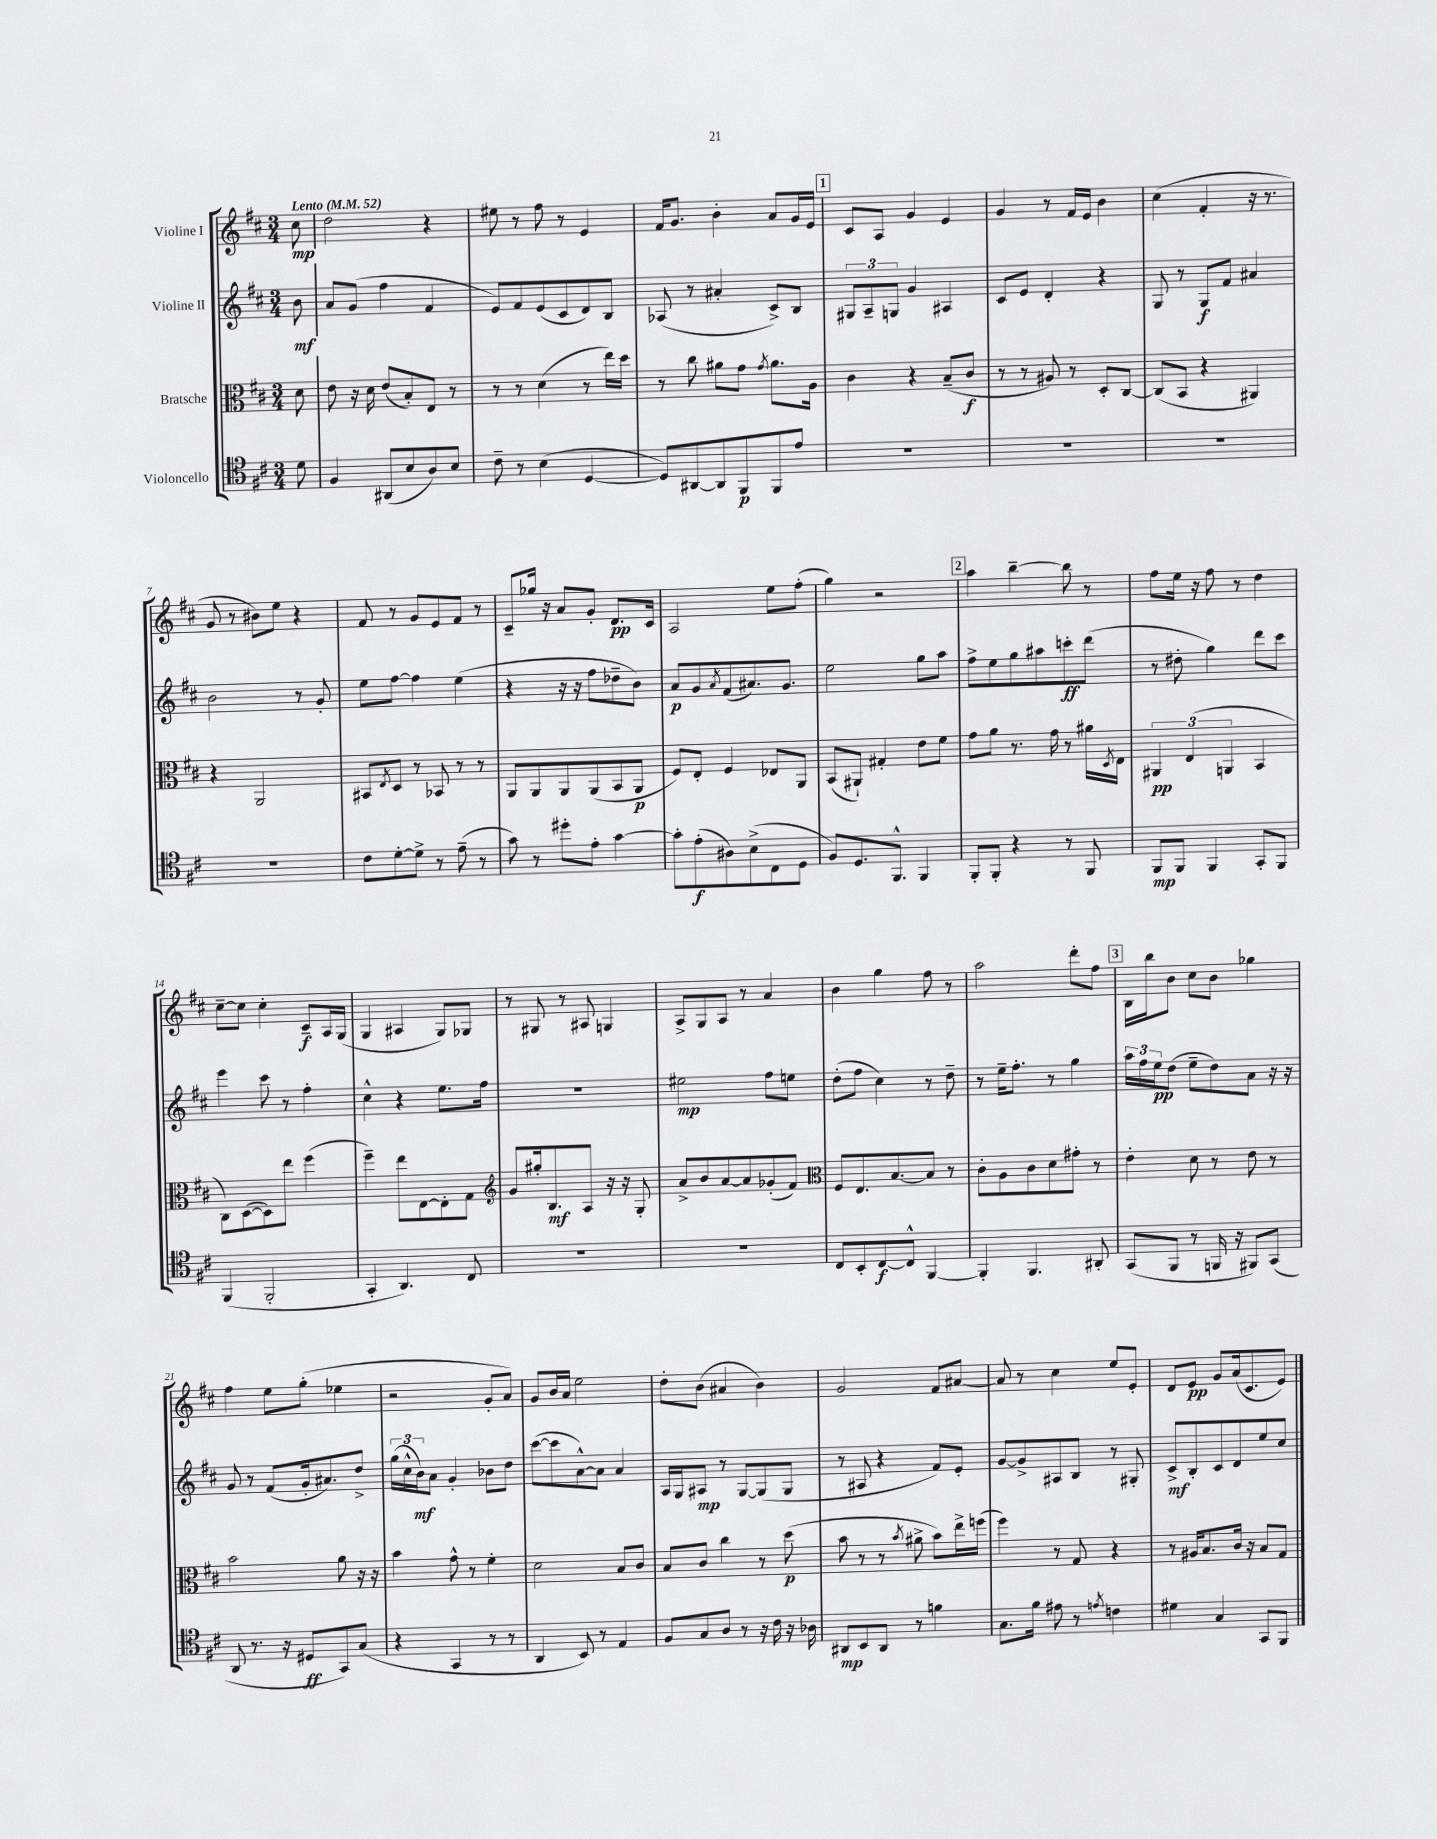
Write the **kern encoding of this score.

**kern	**dynam	**kern	**dynam	**kern	**dynam	**kern	**dynam
*part4	*part4	*part3	*part3	*part2	*part2	*part1	*part1
*staff4	*staff4	*staff3	*staff3	*staff2	*staff2	*staff1	*staff1
*I"Violoncello	*	*I"Bratsche	*	*I"Violine II	*	*I"Violine I	*
*clefC4	*	*clefC3	*	*clefG2	*	*clefG2	*
*k[f#c#]	*	*k[f#c#]	*	*k[f#c#]	*	*k[f#c#]	*
*M3/4	*	*M3/4	*	*M3/4	*	*M3/4	*
*MM52	*	*MM52	*	*MM52	*	*MM52	*
=	=	=	=	=	=	=	=
!	!	!	!	!	!	!LO:TX:a:B:t=Lento	!
8d\	.	8d\	.	8b\	mf	8cc#\	mp
=1	=1	=1	=1	=1	=1	=1	=1
4F#/	.	8e\	.	8a/L	.	2dd\	.
.	.	16r	.	(8g/J	.	.	.
.	.	16d\	.	.	.	.	.
(8AA#X/L	.	(8e/L	.	4ff#\	.	.	.
8B/	.	8B'/)	.	.	.	.	.
8A/)	.	8E/J	.	4f#/	.	4r	.
8B/J	.	8r	.	.	.	.	.
=2	=2	=2	=2	=2	=2	=2	=2
8c#~\	.	8r	.	8e/L)	.	8ee#X\	.
8r	.	8r	.	8f#/	.	8r	.
(4B\	.	(4d\	.	(8e/	.	8ff#\	.
.	.	.	.	8c#/	.	8r	.
[4D/	.	8r	.	8d/)	.	4e/	.
.	.	16ee\LL)	.	8B/J	.	.	.
.	.	16dd\JJ	.	.	.	.	.
=3	=3	=3	=3	=3	=3	=3	=3
8D/L])	.	8r	.	(8A-X/	.	16f#/KL	.
.	.	.	.	.	.	8.g/J	.
[8AA#X/	.	8cc#\	.	8r	.	.	.
8AA#/]	.	8a#X\L	.	4a#X'/	.	4b'\	.
8FF#/	p	8g\J	.	.	.	.	.
.	.	8qg/	.	.	.	.	.
8FF#/	.	8.a#\L	.	8c#^/L)	.	8a/L	.
8e/J	.	.	.	8B/J	.	16g/L	.
.	.	16A\Jk	.	.	.	16e/JJ	.
!!LO:REH:place=s1:t=1
=4	=4	=4	=4	=4	=4	=4	=4
2.r	.	4c#\	.	12G#X/L	.	8c#/L	.
.	.	.	.	12A~/	.	.	.
.	.	.	.	.	.	8A/J	.
.	.	.	.	12Gn/J	.	.	.
.	.	4r	.	4g/	.	4g/	.
.	.	(8B~/L	.	4A#X/	.	4e/	.
.	.	8c#/J	f	.	.	.	.
=5	=5	=5	=5	=5	=5	=5	=5
2.r	.	8r	.	8c#/L	.	4g/	.
.	.	8r	.	8e/J	.	.	.
.	.	8A#X/)	.	4d'/	.	8r	.
.	.	8r	.	.	.	16f#/LL	.
.	.	.	.	.	.	16e/JJ	.
.	.	8D'/L	.	4r	.	4b\	.
.	.	[8C#/J	.	.	.	.	.
=6	=6	=6	=6	=6	=6	=6	=6
2.r	.	(8C#/L]	.	8G/	.	(4cc#\	.
.	.	8BB/J	.	8r	.	.	.
.	.	4r	.	8G/L	f	4f#'/	.
.	.	.	.	8f#/J	.	.	.
.	.	4AA#X/)	.	4a#X/	.	16r	.
.	.	.	.	.	.	8.r	.
!!LO:LB:g=z
=7	=7	=7	=7	=7	=7	=7	=7
2.r	.	4r	.	2b\	.	8g/	.
.	.	.	.	.	.	8r	.
.	.	2AA/	.	.	.	8b#X\L)	.
.	.	.	.	.	.	8ee\J	.
.	.	.	.	8r	.	4r	.
.	.	.	.	8g'/	.	.	.
=8	=8	=8	=8	=8	=8	=8	=8
8c#\L	.	8BB#X/L	.	8ee\L	.	8f#/	.
.	.	8qE/	.	.	.	.	.
[8d'\	.	8D/J	.	[8ff#\J	.	8r	.
8d^\J]	.	8r	.	4ff#\]	.	8g/L	.
8r	.	8BB-X/	.	.	.	8e/	.
(8e~\	.	8r	.	(4ee\	.	8f#/J	.
8r	.	8r	.	.	.	8r	.
=9	=9	=9	=9	=9	=9	=9	=9
8g\)	.	8AA/L	.	4r	.	8c#~/L	.
8r	.	8AA/	.	.	.	16gg-X/Jk	.
.	.	.	.	.	.	16r	.
8dd#X'\L	.	8AA/	.	16r	.	8a/L	.
.	.	.	.	16r	.	.	.
8e'\J	.	(8AA/	.	8ff#\L	.	8g'/J	.
[4g\	.	8BB/	.	8dd-X~\	.	8.d/L	pp
.	.	8AA/J	p	8b\J)	.	.	.
.	.	.	.	.	.	16c#/Jk	.
=10	=10	=10	=10	=10	=10	=10	=10
8g'\L]	.	8F#/L)	.	8a/L	p	2A/	.
(8e'\	f	8E'/J	.	8g/	.	.	.
.	.	.	.	8qa/	.	.	.
8A#X\)	.	4F#/	.	(8f#/	.	.	.
(8B^\	.	.	.	8.a#X/)	.	.	.
8C#\	.	8E-X/L	.	.	.	8ee\L	.
.	.	.	.	8.g/J	.	.	.
8D\J	.	8AA/J	.	.	.	(8ff#'\J	.
=11	=11	=11	=11	=11	=11	=11	=11
8F#/L)	.	(8BB/L	.	2ee\	.	4gg\)	.
8.D/	.	8AA#X`/J)	.	.	.	.	.
.	.	4G#X'/	.	.	.	2r	.
8.FF#^^/J	.	.	.	.	.	.	.
4FF#/	.	8e\L	.	8gg\L	.	.	.
.	.	8f#\J	.	8aa\J	.	.	.
!!LO:REH:place=s1:t=2
=12	=12	=12	=12	=12	=12	=12	=12
8FF#'/L	.	8g\L	.	8ff#^\L	.	4aa\	.
8FF#'/J	.	8a\J	.	8ee\	.	.	.
4r	.	8.r	.	8gg\	.	[4bb~\	.
.	.	.	.	8aa#X\	.	.	.
.	.	16g\	.	.	.	.	.
8r	.	8r	.	8cccn'\	ff	8bb\]	.
8FF#/	.	16a#X\LL	.	(8ddd\J	.	8r	.
.	.	8qD/	.	.	.	.	.
.	.	16E\JJ	.	.	.	.	.
=13	=13	=13	=13	=13	=13	=13	=13
8FF#/L	mp	6AA#X/	pp	8r	.	8ff#\L	.
8FF#/J	.	.	.	8dd#X'\	.	16ee\Jk	.
.	.	(6E/	.	.	.	.	.
.	.	.	.	.	.	16r	.
4FF#/	.	.	.	4gg\)	.	8ff#\	.
.	.	6AAn/	.	.	.	.	.
.	.	.	.	.	.	8r	.
8GG'/L	.	4BB/	.	8ddd\L	.	4dd\	.
8FF#/J	.	.	.	8ccc#\J	.	.	.
!!LO:LB:g=z
=14	=14	=14	=14	=14	=14	=14	=14
(4FF#/	.	8C#\L)	.	4eee\	.	[8cc#~\L	.
.	.	([8D\	.	.	.	8cc#\J]	.
2FF#'/	.	8D\])	.	8ccc#\	.	4cc#'\	.
.	.	8ee\J	.	8r	.	.	.
.	.	(4ff#\	.	4ff#'\	.	8c#~/L	f
.	.	.	.	.	.	16A/L	.
.	.	.	.	.	.	(16G/JJ	.
=15	=15	=15	=15	=15	=15	=15	=15
4GG'/	.	4ff#~\)	.	4cc#^^\	.	4G/	.
4.AA/)	.	8ee\L	.	4r	.	4A#X/	.
.	.	[8E\	.	.	.	.	.
.	.	8E'\]	.	8.ee\L	.	8G/L)	.
8C#/	.	8G\J	.	.	.	8G-X/J	.
.	.	.	.	16ff#\Jk	.	.	.
=16	=16	=16	=16	=16	=16	=16	=16
*	*	*clefG2	*	*	*	*	*
2.r	.	8g/L	.	2.r	.	8r	.
.	.	16gg#X'/k	.	.	.	8G#X/	.
.	.	8.B/	mf	.	.	.	.
.	.	.	.	.	.	8r	.
.	.	8A/J	.	.	.	8A#X/	.
.	.	16r	.	.	.	4Gn/	.
.	.	16r	.	.	.	.	.
.	.	8G'/	.	.	.	.	.
=17	=17	=17	=17	=17	=17	=17	=17
2.r	.	8a^/L	.	2ee#X\	mp	8A^/L	.
.	.	8b/	.	.	.	8G/	.
.	.	[8a/	.	.	.	8A/J	.
.	.	8a/]	.	.	.	8r	.
.	.	(8g-X'/	.	8ff#\L	.	4a/	.
.	.	8f#/J)	.	8een\J	.	.	.
=18	=18	=18	=18	=18	=18	=18	=18
*	*	*clefC3	*	*	*	*	*
8C#/L	.	8F#/L	.	(8dd'\L	.	4b\	.
8BB'/	.	8.E/	.	8ff#\J	.	.	.
[8C#/	f	.	.	4cc#\)	.	4gg\	.
.	.	[8.B/	.	.	.	.	.
8C#^^/J]	.	.	.	.	.	.	.
[4FF#/	.	8B/J]	.	8r	.	8ff#\	.
.	.	8r	.	8dd~\	.	8r	.
=19	=19	=19	=19	=19	=19	=19	=19
4FF#'/]	.	8c#'\L	.	8r	.	2aa\	.
.	.	8A\	.	16ee~\KL	.	.	.
.	.	.	.	8.ff#'\J	.	.	.
4.FF#/	.	8c#\	.	.	.	.	.
.	.	8d\	.	8r	.	.	.
.	.	8g#X'\J	.	4gg\	.	8ddd'\L	.
8AA#X'/	.	8r	.	.	.	8ff#\J	.
!!LO:REH:place=s1:t=3
=20	=20	=20	=20	=20	=20	=20	=20
(8GG/L	.	4e'\	.	24aa\LL	.	16B\LL	.
.	.	.	.	24ff#\	.	.	.
.	.	.	.	.	.	16bb\J	.
.	.	.	.	24ee\J	pp	.	.
8FF#/J	.	.	.	(8dd\J	.	8b\J	.
8r	.	8d\	.	8ee~\L	.	8cc#\L	.
16FFn/	.	8r	.	8dd\)	.	8b\J	.
16r	.	.	.	.	.	.	.
8FF#X/L)	.	8e\	.	8a\J	.	4gg-X\	.
(8GG/J	.	8r	.	16r	.	.	.
.	.	.	.	16r	.	.	.
!!LO:LB:g=z
=21	=21	=21	=21	=21	=21	=21	=21
8AA/	.	2b\	.	8g/	.	4ff#\	.
8.r	.	.	.	8r	.	.	.
.	.	.	.	(8f#/L	.	8ee\L	.
16r	.	.	.	.	.	.	.
8D#X/L	ff	.	.	16g'/k	.	(8gg'\J	.
.	.	.	.	8.a#X/)	.	.	.
8GG/)	.	8a\	.	.	.	4ee-X\	.
(8G/J	.	16r	.	8dd^/J	.	.	.
.	.	16r	.	.	.	.	.
=22	=22	=22	=22	=22	=22	=22	=22
4r	.	4b\	.	(24gg\LL	.	2r	.
.	.	.	.	24cc#^^\	.	.	.
.	.	.	.	24b\J)	mf	.	.
.	.	.	.	8a\J	.	.	.
4GG/	.	8g^^\	.	4g'/	.	.	.
.	.	8r	.	.	.	.	.
8r	.	4f#'\	.	8b-X\L	.	8g'/L	.
8r	.	.	.	8dd\J	.	8a/J)	.
=23	=23	=23	=23	=23	=23	=23	=23
4AA/	.	2d\	.	([8ccc#\L	.	8g/L	.
.	.	.	.	8ccc#\]	.	16b/L	.
.	.	.	.	.	.	16a/JJ	.
8BB/)	.	.	.	[8a^^\)	.	2ee\	.
8r	.	.	.	8a\J]	.	.	.
4E/	.	8B/L	.	4a/	.	.	.
.	.	8c#/J	.	.	.	.	.
=24	=24	=24	=24	=24	=24	=24	=24
8F#/L	.	8B/L	.	16A/LL	.	8dd'\L	.
.	.	.	.	16G/J	.	.	.
8G/	.	8c#/J	.	8A#X/J	mp	(8b\J	.
8A/J	.	4cc#\	.	8r	.	4a#X/	.
8r	.	.	.	[8G/L	.	.	.
16r	.	8r	.	(8G/]	.	4b\)	.
16c#\	.	.	.	.	.	.	.
16r	.	(8dd\	p	8G/J	.	.	.
16A-X\	.	.	.	.	.	.	.
=25	=25	=25	=25	=25	=25	=25	=25
8AA#X/L	mp	8b\	.	8r	.	2g/	.
8BB/	.	8r	.	8A#X/	.	.	.
8AA#/J	.	8r	.	4r	.	.	.
.	.	8qb/	.	.	.	.	.
8r	.	8a#X^\	.	.	.	.	.
4fn\	.	8b\L)	.	8f#/L)	.	8f#/L	.
.	.	16ee^\L	.	8e'/J	.	[8a#X/J	.
.	.	(16ffn\JJ	.	.	.	.	.
=26	=26	=26	=26	=26	=26	=26	=26
8.G\L	.	4ff#\)	.	[8g/L	.	8a#/]	.
.	.	.	.	8g^/]	.	8r	.
16f#\Jk	.	.	.	.	.	.	.
8e#X\	.	8r	.	8A#X/	.	4cc#\	.
8r	.	8G/	.	8B/J	.	.	.
8qen/	.	.	.	.	.	.	.
4cn\	.	4r	.	8r	.	8ee/L	.
.	.	.	.	8G#X'/	.	8e'/J	.
=27	=27	=27	=27	=27	=27	=27	=27
4d#X\	.	8r	.	8c#^/L	mf	8d/L	.
.	.	16A#X/KL	.	8B'/	.	8e/J	pp
.	.	8.B/	.	.	.	.	.
4G/	.	.	.	8c#/	.	8g/L	.
.	.	16c#/Jk	.	8d/	.	(16a/k	.
.	.	16r	.	.	.	8.c#/	.
8GG/L	.	8B/L	.	8ee/	.	.	.
8FF#/J	.	8G/J	.	8cc#/J	.	8e/J)	.
==	==	==	==	==	==	==	==
*-	*-	*-	*-	*-	*-	*-	*-
